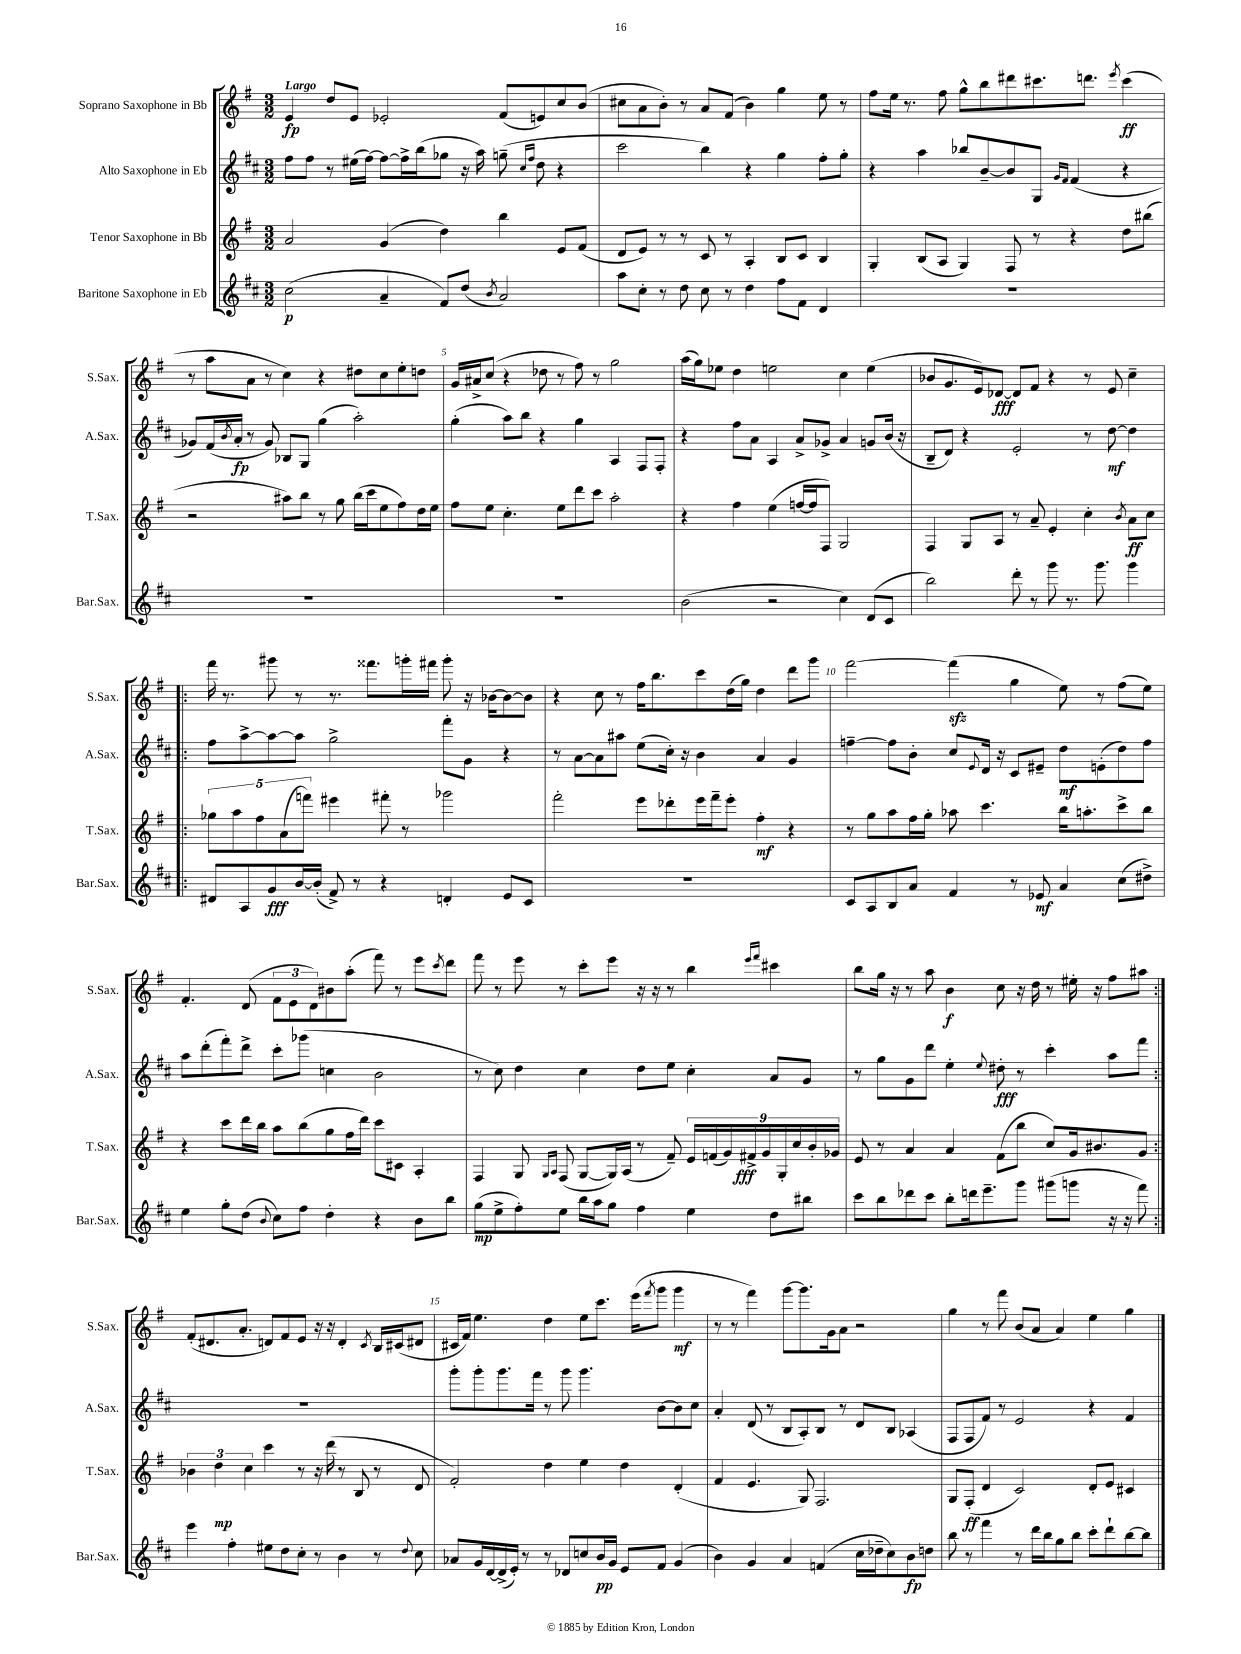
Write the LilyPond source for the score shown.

<<
\new StaffGroup <<
\new Staff = "s0" \with { instrumentName = "Soprano Saxophone in Bb" shortInstrumentName = "S.Sax." } {
    \clef treble \key g \major \numericTimeSignature \time 3/2 \tempo "Largo"
    e'4\fp d''8 e'8 ees'2-. fis'8( e'8) c''8 b'8( |
    cis''8 a'8 b'8-.) r8 a'8 fis'8( b'4) g''4 e''8 r8 |
    fis''8 e''16 r8. fis''8 g''8-^ b''8 dis'''8 cis'''8. d'''8. \acciaccatura { e'''8 } cis'''4\ff( |
    r8 a''8 a'8 r8 c''4) r4 dis''8 c''8 e''8-. d''8 |
    g'16 ais'16-> c''8( r4 des''8 r8 fis''8) r8 g''2 |
    a''16( g''16) ees''8 d''4 e''2 c''4 e''4( |
    bes'8 g'8. e'16) des'8~\fff des'8 fis'8 r4 r8 e'8 c''4-- |
    \repeat volta 2 { fis'''16 r8. gis'''8 r8 r8. fisis'''8. g'''16-. fis'''16 g'''8-. r16 bes'16~ bes'8~ bes'8 |
    r4 c''8 r8 fis''16 b''8. c'''8 d''16( g''16) d''4 d'''8 g'''8 |
    fis'''2~ fis'''4\sfz( g''4 e''8) r8 fis''8( e''8) |
    fis'4.-. d'8( \tuplet 3/2 { fis'8 e'8 d'8) } bis'8 a''8-.( fis'''8) r8 e'''8 \acciaccatura { c'''8 } d'''8 |
    fis'''8 r8 e'''8 r8 c'''8-. e'''8 r16 r16 r8 b''4 \grace { e'''16 fis'''16 } cis'''4 |
    b''8 g''16 r16 r8 a''8 b'4\f c''8 r16 d''16 r8 eis''16-. r16 fis''8 ais''8 | }
    fis'8-.( dis'8. a'8.-. d'8) fis'8 e'8 r16 r16 d'4-. \acciaccatura { c'8 } b16 cis'16( dis'8 |
    cis'16 fis'16) e''4. d''4 e''8 c'''8. e'''16( \acciaccatura { fis'''8 } g'''8 g'''4\mf |
    r8 r8 fis'''4) g'''8~ g'''8. g'16 a'8 r2 |
    g''4 r8 fis'''8 b'8( a'8 a'4) e''4 g''4 \bar "|." |
}
\new Staff = "s1" \with { instrumentName = "Alto Saxophone in Eb" shortInstrumentName = "A.Sax." } {
    \clef treble \key d \major \numericTimeSignature \time 3/2
    fis''8 fis''8 r8 eis''16( fis''16~) fis''8~ fis''16-> b''16( ges''8 r16 a''16) g''8--( \grace { cis''16 fis''16 } d''8 r4 |
    cis'''2 b''4) r4 g''4 fis''8-. g''8-. |
    r4 a''4 bes''8 b'8~-- b'8 g8 \grace { g'16 fis'16 } fis'4( r4 |
    ges'8) fis'16( \acciaccatura { b'8 } a'16-.\fp r8 ges'8) bes8 g8 g''4( a''2-.) |
    g''4-.( a''8) b''8 r4 g''4 a4 fis8 fis8-. |
    r4 fis''8 a'8 a4 a'8-> ges'8-> a'4 g'8 b'16( r16 |
    b8-- d'8) r4 e'2-. r8 d''8~\mf d''4 |
    \repeat volta 2 { fis''8 a''8~-> a''8~ a''8 g''2-> fis'''8-. g'8 r4 |
    r8 a'8~ a'8 ais''8 e''8( cis''16-.) r16 b'4 a'4 g'4 |
    f''4~-- f''8 b'8-. cis''8 \appoggiatura { e'8 } d'16 r16 cis'8 eis'8-- d''8\mf e'8-.( d''8) f''8 |
    a''8 d'''8-.( fis'''8-.) d'''8-> cis'''8-. ges'''8( c''4 b'2 |
    r8 cis''8) d''4 cis''4 d''8 e''8 cis''4-. a'8 g'8 |
    r8 g''8 g'8 d'''8 e''4-. \appoggiatura { e''8 } dis''8-.\fff r8 cis'''4-. a''8 fis'''8 | }
    R1. |
    g'''8-. g'''8-. g'''8. fis'''16 r8 g'''8 g'''4. b'8~ b'8 cis''8 |
    a'4-. d'8( r8 b8 a8-.) b8 r8 d'8 b8 aes4( |
    fis8 fis8 fis'8) r8 e'2 r4 fis'4 \bar "|." |
}
\new Staff = "s2" \with { instrumentName = "Tenor Saxophone in Bb" shortInstrumentName = "T.Sax." } {
    \clef treble \key g \major \numericTimeSignature \time 3/2
    a'2 g'4( d''4) b''4 e'8 fis'8( |
    d'8 e'8) r8 r8 c'8 r8 a4-. b8 c'8 b4 |
    g4-. b8( a8 g4) fis8 r8 r4 d''8 bis''8( |
    r2 ais''8) b''8 r8 g''8 b''16( c'''16 e''8 fis''8) d''16 e''16 |
    fis''8 e''8 c''4.-. e''8 d'''8 c'''8 a''2-. |
    r4 fis''4 e''4( f''16~ f''16 fis8) g2 |
    fis4 g8 a8 r8 a'8-- e'4-. c''4-. \acciaccatura { b'8 } a'8\ff c''8 |
    \repeat volta 2 { \tuplet 5/4 { ges''8 a''8 fis''8 a'8( f'''8) } eis'''4 fis'''8-. r8 ges'''2 |
    fis'''2-. e'''8 des'''8-. e'''16 fis'''16-- e'''8-. fis''4-.\mf r4 |
    r8 g''8 a''8 fis''16 g''16-. aes''8 c'''4. b''16 a''8.-. c'''8-> b''8 |
    r4 c'''8 d'''16 b''16 a''8 b''8( g''8 fis''16 d'''16) c'''8 cis'8 a4-. |
    fis4 g8 \grace { g16 a16 } fis8( g8~ g16) a16( r8 fis'8--) \tuplet 9/8 { e'16 f'16( g'16) fis'16->\fff g'16 g16-. c''16 b'16-. ges'16 } |
    e'8 r8 a'4 a'4 fis'8( b''8 c''8) g'16 bis'8. g'8 | }
    \tuplet 3/2 { bes'4 d''4\mp c''4 } c'''4 r8 r16 d'''16( r8 b8 r8 d'8 |
    fis'2-.) d''4 e''4 d''4 d'4-.( |
    fis'4 e'4. g8) fis2. |
    g8 fis8-.\ff( d'4 c'2) d'8-. e'8 cis'4 \bar "|." |
}
\new Staff = "s3" \with { instrumentName = "Baritone Saxophone in Eb" shortInstrumentName = "Bar.Sax." } {
    \clef treble \key d \major \numericTimeSignature \time 3/2
    cis''2\p( a'4-- fis'8) d''8( \acciaccatura { b'8 } a'2) |
    a''8 cis''8-. r8 d''8 cis''8 r8 d''4 fis''8 fis'8 d'4 |
    R1. |
    R1. |
    R1. |
    b'2( r2 cis''4) d'8( cis'8 |
    b''2) d'''8-. r8 g'''8 r8. g'''8. g'''4 |
    \repeat volta 2 { dis'8 a8 g'8\fff b'16~ b'16-.( fis'8->) r8 r4 d'4-. e'8 cis'8 |
    R1. |
    cis'8 a8 b8 a'8 fis'4 r8 ees'8\mf a'4 cis''8( dis''8->) |
    e''4 g''8-. d''8( \appoggiatura { b'8 } cis''8) fis''8 d''4-. r4 b'8 b''8 |
    g''8\mp( e''8-> fis''8-.) e''8 b''16 a''16 g''8 fis''4 e''4 d''8 bis''8 |
    cis'''8 b''8 des'''8 cis'''8 b''8-. d'''16 e'''8.-- g'''8 gis'''8( g'''8 r16 r16 fis'''8) | }
    e'''4 fis''4-. eis''8 d''8 cis''8-. r8 b'4 r8 \appoggiatura { d''8 } cis''8 |
    aes'8 g'16 d'16~ d'16->( e'16-.) r8 r8 des'8 c''8 b'16\pp g'16 e'8 fis'8 g'4( |
    b'4) g'4 a'4 f'4( cis''16 des''16-- cis''8) b'8\fp d''8 |
    b''8 r8 fis'''4 r8 d'''16 b''16 g''8 b''8 cis'''8-. d'''8-! b''8~ b''8 \bar "|." |
}
>>
>>
\layout { \context { \Score \override BarNumber.break-visibility = ##(#f #t #t) barNumberVisibility = #(every-nth-bar-number-visible 5) } }
